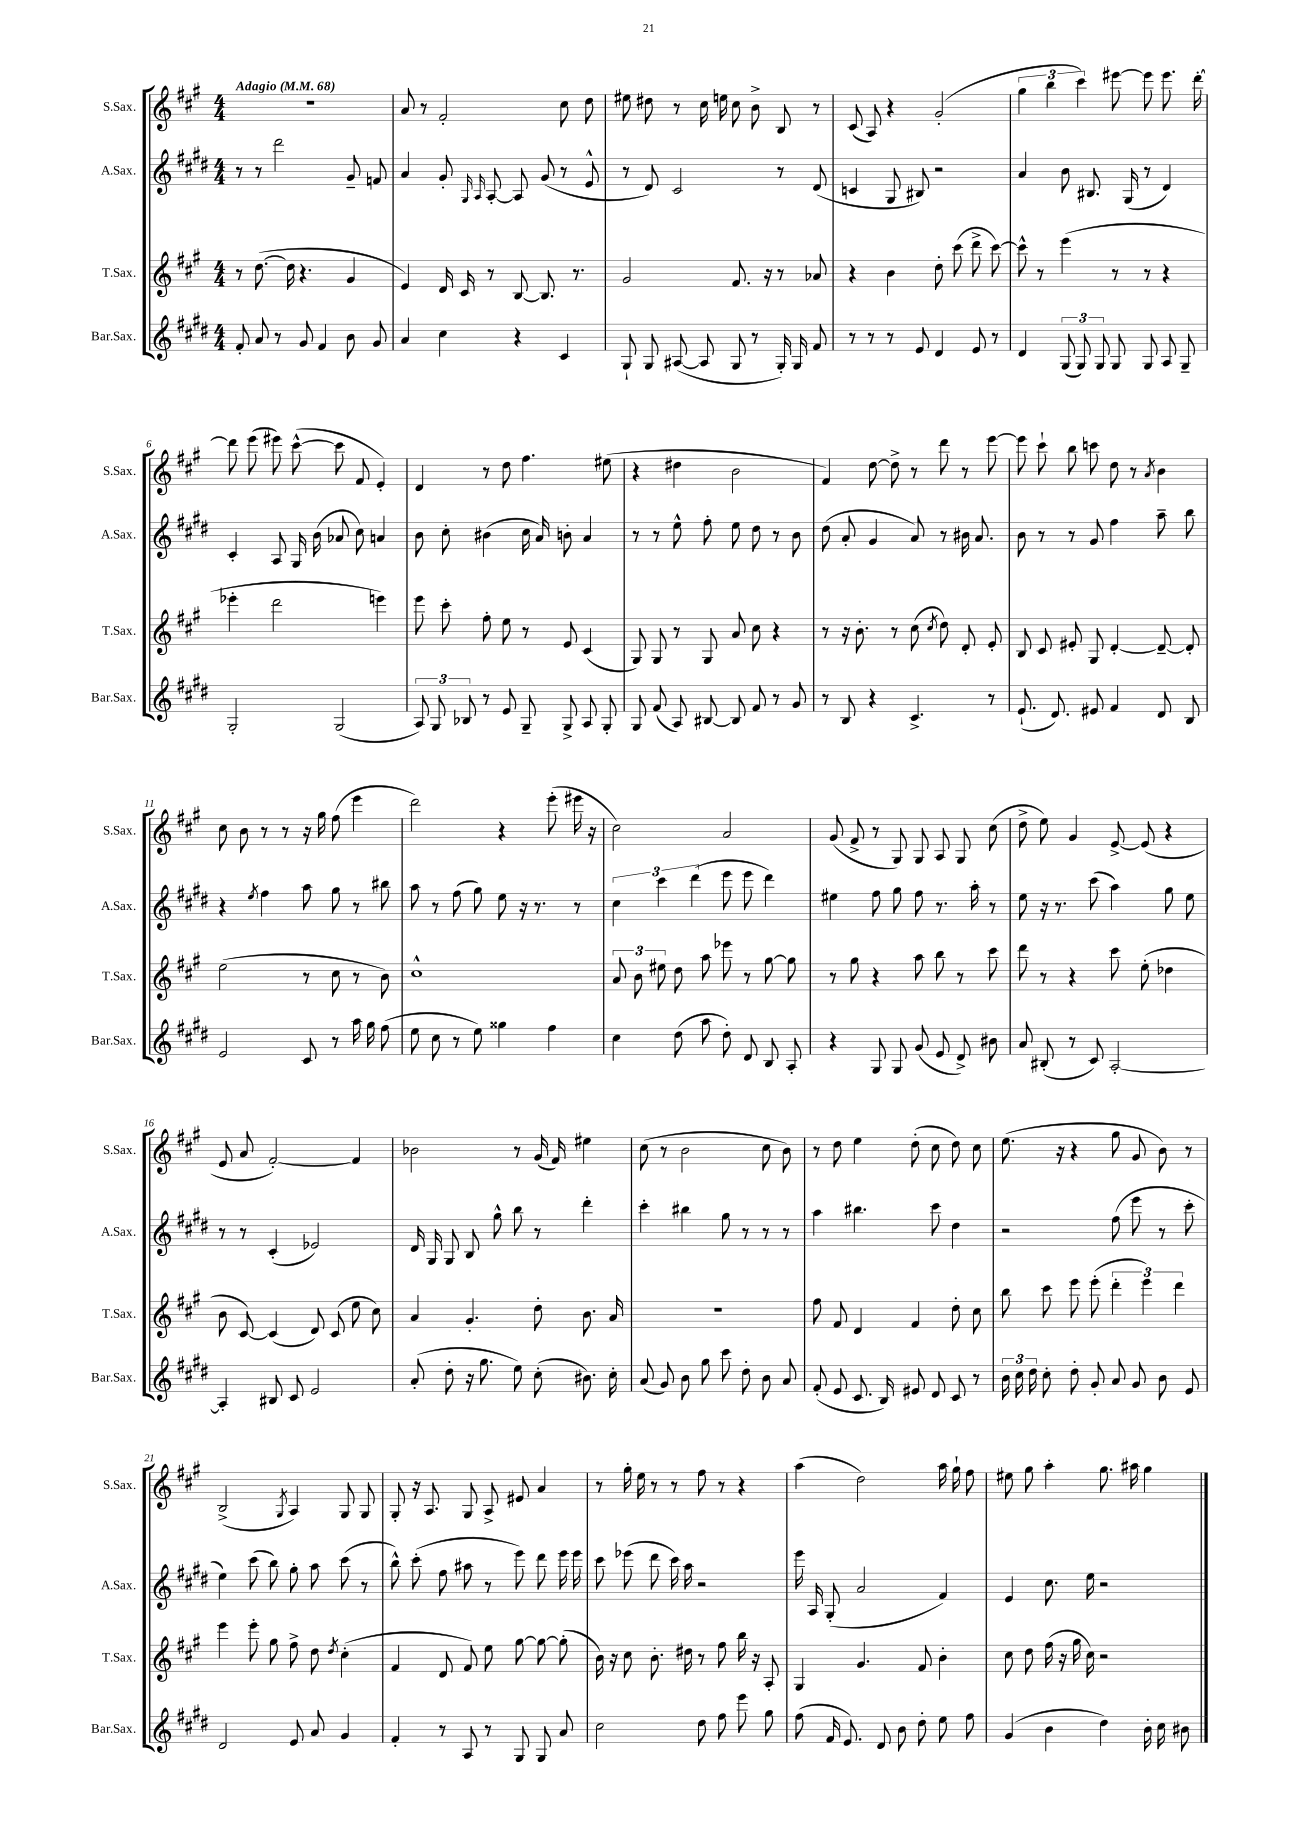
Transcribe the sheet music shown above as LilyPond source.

<<
\new StaffGroup <<
\new Staff = "s0" \with { instrumentName = "S.Sax." shortInstrumentName = "S.Sax." } {
    \clef treble \key a \major \numericTimeSignature \time 4/4 \tempo "Adagio" 4 = 68
    \autoBeamOff R1 |
    a'8 r8 fis'2-. cis''8 d''8 |
    eis''8 dis''8 r8 cis''16 e''16 cis''8 b'8-> b8 r8 |
    cis'8( a8) r4 gis'2-.( |
    \tuplet 3/2 { gis''4 b''4 cis'''4) } eis'''8~ eis'''8 eis'''8. d'''16~-. |
    d'''8 e'''8( eis'''8) cis'''8~-^( cis'''8 fis'8 e'4-.) |
    d'4 r8 d''8 fis''4. eis''8( |
    r4 dis''4 b'2 |
    fis'4) d''8~ d''8-> r8 d'''8 r8 e'''8~ |
    e'''8 cis'''8-! b''8 c'''8 d''8 r8 \acciaccatura { a'8 } b'4 |
    cis''8 b'8 r8 r8 r16 gis''16 fis''8( e'''4 |
    d'''2) r4 e'''8-.( eis'''16 r16 |
    cis''2) a'2 |
    gis'8( fis'8-> r8 gis8) gis8 a8 gis8 cis''8( |
    d''8-> e''8) gis'4 e'8~-> e'8( r4 |
    e'8 a'8 fis'2~-.) fis'4 |
    bes'2 r8 gis'16( fis'16) eis''4 |
    cis''8( r8 b'2 cis''8 b'8) |
    r8 d''8 e''4 d''8-.( cis''8 d''8) cis''8 |
    e''8.( r16 r4 gis''8 gis'8 b'8) r8 |
    b2->( \acciaccatura { gis8 } a4) gis8 gis8 |
    gis8-. r16 a8. gis8 a8-> eis'8 a'4 |
    r8 gis''16-. e''16 r8 r8 fis''8 r8 r4 |
    a''4( d''2) a''16 gis''16-! fis''8 |
    eis''8 gis''8 a''4-. gis''8. ais''16 gis''4 \bar "|." |
}
\new Staff = "s1" \with { instrumentName = "A.Sax." shortInstrumentName = "A.Sax." } {
    \clef treble \key e \major \numericTimeSignature \time 4/4
    \autoBeamOff r8 r8 dis'''2 gis'8-- f'8 |
    a'4 gis'8-. \grace { gis16 a16 } a8~-. a8 gis'8( r8 e'8-^ |
    r8 dis'8) cis'2 r8 dis'8( |
    c'4 gis8 bis8) r2 |
    a'4 b'8 bis8. gis16( r8 dis'4) |
    cis'4-. a8 gis16 b'16( aes'8 cis''8) a'4 |
    b'8 cis''8-. bis'4( cis''16 a'16) b'8-. a'4 |
    r8 r8 e''8-^ fis''8-. e''8 dis''8 r8 b'8 |
    dis''8( a'8-. gis'4 a'8) r8 bis'16 a'8. |
    b'8 r8 r8 gis'8 fis''4 a''8-- b''8 |
    r4 \acciaccatura { e''8 } fis''4 a''8 gis''8 r8 bis''8 |
    a''8 r8 fis''8( gis''8) e''8 r16 r8. r8 |
    \tuplet 3/2 { cis''4 cis'''4 dis'''4( } e'''8 e'''8 dis'''4) |
    eis''4 fis''8 gis''8 fis''8 r8. a''16-. r8 |
    e''8 r16 r8. cis'''8( a''4) gis''8 e''8 |
    r8 r8 cis'4-.( ees'2) |
    dis'16 gis16 gis8 b8 gis''8-^ b''8 r8 dis'''4-. |
    cis'''4-. bis''4 gis''8 r8 r8 r8 |
    a''4 bis''4. cis'''8 dis''4 |
    r2 fis''8( e'''8 r8 cis'''8-. |
    e''4) cis'''8( b''8) gis''8-. a''8 cis'''8( r8 |
    b''8-^) cis'''8-.( fis''8 ais''8 r8 e'''8) dis'''8 e'''16 e'''16 |
    cis'''8 ees'''8( dis'''8 cis'''16) a''16 r2 |
    e'''16 a16 gis8-.( a'2 fis'4) |
    e'4 cis''8. e''16 r2 \bar "|." |
}
\new Staff = "s2" \with { instrumentName = "T.Sax." shortInstrumentName = "T.Sax." } {
    \clef treble \key a \major \numericTimeSignature \time 4/4
    \autoBeamOff r8 d''8.~( d''16 r4. gis'4 |
    e'4) d'16 cis'16 r8 b8~ b8. r8. |
    gis'2 fis'8. r16 r8 aes'8 |
    r4 b'4 d''8-. cis'''8( d'''8-> cis'''8~) |
    cis'''8-^ r8 e'''4( r8 r8 r4 |
    ees'''4-. d'''2 e'''4) |
    e'''8 cis'''8-. fis''8-. e''8 r8 e'8 cis'4( |
    gis8) gis8 r8 gis8 a'8 cis''8 r4 |
    r8 r16 b'8.-. r8 cis''8( \acciaccatura { cis''8 } d''8) d'8-. e'8-. |
    b8 cis'8 eis'8-. gis8 d'4~-. d'8~-- d'8-. |
    e''2( r8 cis''8 r8 b'8) |
    cis''1-^ |
    \tuplet 3/2 { a'8 b'8 eis''8 } d''8 a''8 ees'''8 r8 gis''8~ gis''8 |
    r8 gis''8 r4 a''8 b''8 r8 cis'''8 |
    d'''8 r8 r4 cis'''8 e''8-.( des''4 |
    b'8 cis'8~) cis'4( d'8) cis'8( e''8 cis''8) |
    a'4 gis'4.-. d''8-. b'8. a'16 |
    R1 |
    fis''8 fis'8 d'4 fis'4 d''8-. cis''8 |
    b''8 cis'''8 e'''8 e'''8-.( \tuplet 3/2 { d'''4-. e'''4) d'''4 } |
    e'''4 e'''8-. gis''8 fis''8-> d''8 \acciaccatura { d''8 } cis''4-.( |
    fis'4 d'8 fis'8) e''8 gis''8~ gis''8~ gis''8-.( |
    b'16) r16 cis''8 b'8.-. dis''16 r8 fis''8 b''16 r16 a8-. |
    gis4 gis'4. fis'8 b'4-. |
    cis''8 d''8 fis''16( r16 gis''16 cis''16) r2 \bar "|." |
}
\new Staff = "s3" \with { instrumentName = "Bar.Sax." shortInstrumentName = "Bar.Sax." } {
    \clef treble \key e \major \numericTimeSignature \time 4/4
    \autoBeamOff fis'8-. a'8 r8 gis'8 fis'4 b'8 gis'8 |
    a'4 cis''4 r4 cis'4 |
    gis8-! gis8 ais8~( ais8 gis8 r8 gis16-.) gis16 fis'8 |
    r8 r8 r8 e'8 dis'4 e'8 r8 |
    dis'4 \tuplet 3/2 { gis8( gis8) gis8 } gis8 gis8 a8 gis8-- |
    gis2-. gis2( |
    \tuplet 3/2 { a8) gis8 bes8 } r8 e'8 gis8-- gis8-> a8 gis8-. |
    gis8 fis'8( a8) bis8~ bis8 fis'8 r8 gis'8 |
    r8 b8 r4 cis'4.-> r8 |
    e'8.-!( dis'8.) eis'8 fis'4 dis'8 b8 |
    e'2 cis'8 r8 a''16 gis''16 fis''8( |
    e''8 cis''8 r8 e''8) gisis''4 fis''4 |
    cis''4 dis''8( a''8 dis''8-.) dis'8 b8 a8-. |
    r4 gis8 gis8 gis'8( e'8 dis'8->) bis'8 |
    a'8 bis8-.( r8 cis'8) a2~-. |
    a4-. bis8 cis'8 e'2 |
    a'8-.( dis''8-. r16 gis''8. e''8) cis''8-.( bis'8.) cis''16-. |
    a'8( gis'8) b'8 gis''8 cis'''8 dis''8-. b'8 a'8 |
    fis'8-.( e'8 cis'8. b16) eis'8 dis'8 cis'8 r8 |
    \tuplet 3/2 { b'16 cis''16 dis''16 } cis''8-. dis''8-. gis'8-. a'8 gis'8 b'8 e'8 |
    dis'2 e'8 a'8 gis'4 |
    fis'4-. r8 a8 r8 gis8 gis8 a'8 |
    cis''2 dis''8 fis''8 e'''8 gis''8 |
    fis''8( fis'16 e'8.) dis'8 b'8 dis''8-. e''8 fis''8 |
    gis'4( b'4 dis''4) b'16-. cis''16 bis'8 \bar "|." |
}
>>
>>
